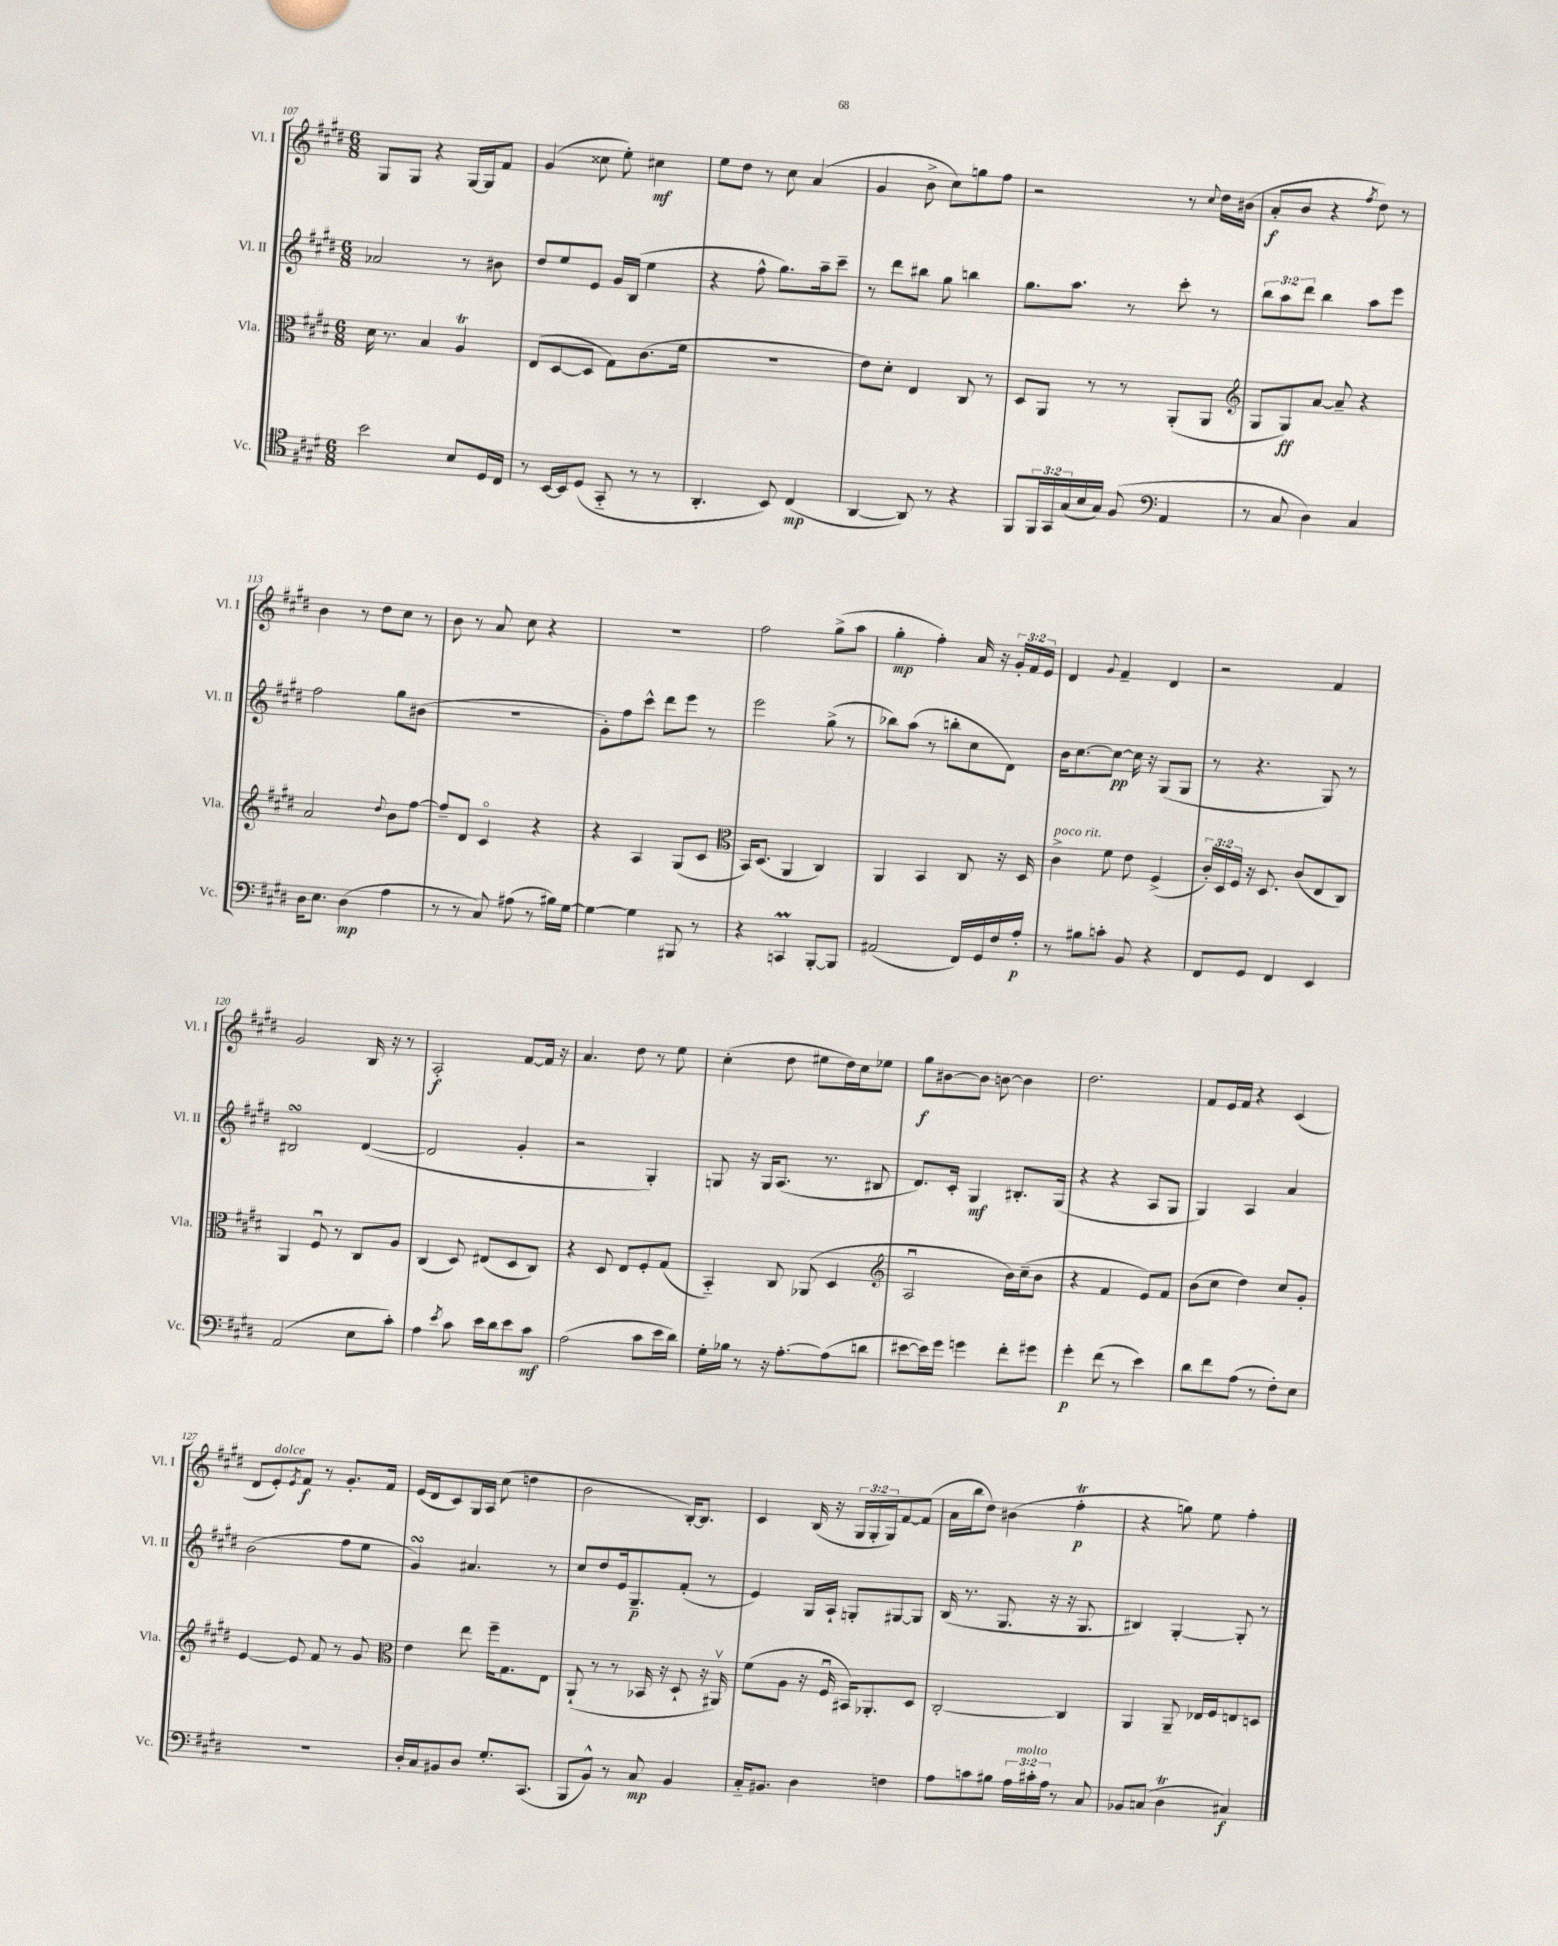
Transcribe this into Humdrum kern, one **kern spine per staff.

**kern	**dynam	**kern	**dynam	**kern	**dynam	**kern	**dynam
*part4	*part4	*part3	*part3	*part2	*part2	*part1	*part1
*staff4	*staff4	*staff3	*staff3	*staff2	*staff2	*staff1	*staff1
*I"Vc.	*	*I"Vla.	*	*I"Vl. II	*	*I"Vl. I	*
*I'Vc.	*	*I'Vla.	*	*I'Vl. II	*	*I'Vl. I	*
*clefC4	*	*clefC3	*	*clefG2	*	*clefG2	*
*k[f#c#g#d#]	*	*k[f#c#g#d#]	*	*k[f#c#g#d#]	*	*k[f#c#g#d#]	*
*M6/8	*	*M6/8	*	*M6/8	*	*M6/8	*
=107	=107	=107	=107	=107	=107	=107	=107
2b\	.	16d#\	.	2a-X/	.	8G#/L	.
.	.	8.r	.	.	.	.	.
.	.	.	.	.	.	8G#/J	.
.	.	4B/	.	.	.	4r	.
8B/L	.	4AT/	.	8r	.	[16G#/LL	.
.	.	.	.	.	.	16G#/J]	.
16D#/L	.	.	.	8b#X\	.	8f#/J	.
16C#/JJ	.	.	.	.	.	.	.
=108	=108	=108	=108	=108	=108	=108	=108
8r	.	(8E/L	.	8dd#/L	.	(4g#/	.
[16BB/LL	.	[8D#/	.	8ee/	.	.	.
16BB/J]	.	.	.	.	.	.	.
(8D#/J	.	8D#/J]	.	8e/J	.	8cc##X\	.
8GG#/	.	8G#\L)	.	16g#/LL	.	8ee'\)	.
.	.	.	.	(16B/JJ	.	.	.
8r	.	(8.c#\	.	4ee\	.	4cc#X\	mf
8r	.	.	.	.	.	.	.
.	.	16f#\Jk	.	.	.	.	.
=109	=109	=109	=109	=109	=109	=109	=109
4.AA'/	.	2.r	.	4r	.	8ee\L	.
.	.	.	.	.	.	8dd#\J	.
.	.	.	.	8ff#^^\	.	8r	.
8BB/)	.	.	.	8.gg#\L)	.	8cc#\	.
(4C#/	mp	.	.	.	.	(4a/	.
.	.	.	.	16aa~\k	.	.	.
.	.	.	.	8ccc#~\J	.	.	.
=110	=110	=110	=110	=110	=110	=110	=110
[4AA/	.	8e\L)	.	8r	.	4g#/	.
.	.	8d#'\J	.	8ddd#\L	.	.	.
8AA/])	.	4E/	.	8bb#X\J	.	8b^\	.
8r	.	.	.	8gg#\	.	8cc#\L)	.
4r	.	8C#/	.	4bbn\	.	8ggn\	.
.	.	8r	.	.	.	8ff#\J	.
=111	=111	=111	=111	=111	=111	=111	=111
8FF#/L	.	8D#/L	.	8.gg#\L	.	2r	.
24FF#/L	.	8AA/J	.	.	.	.	.
24GG#/	.	.	.	.	.	.	.
.	.	.	.	8.aa\J	.	.	.
(24G#/	.	.	.	.	.	.	.
16B/	.	8r	.	.	.	.	.
16G#/JJ)	.	.	.	.	.	.	.
(8F#/	.	8r	.	8r	.	.	.
*clefF4	*	*	*	*	*	*	*
4AA/	.	(8AA'/L	.	8ccc#'\	.	8r	.
.	.	.	.	.	.	8qqcc#/	.
.	.	8AA/J	.	8r	.	16dd#\LL	.
.	.	.	.	.	.	(16b#X\JJ	.
=112	=112	=112	=112	=112	=112	=112	=112
*	*	*clefG2	*	*	*	*	*
8r	.	8G#/L	.	12bb\L	.	8a'/L	f
.	.	.	.	12aa\	.	.	.
8C#/	.	8G#/)	ff	.	.	8b/J	.
.	.	.	.	12ddd#\J	.	.	.
4D#\)	.	[8a/J	.	4bb\	.	4r	.
.	.	8a~/]	.	.	.	.	.
.	.	.	.	.	.	8qff#/	.
4C#/	.	4r	.	8aa\L	.	8dd#\)	.
.	.	.	.	8eee\J	.	8r	.
!!LO:LB:g=z
=113	=113	=113	=113	=113	=113	=113	=113
16D#\KL	.	2a/	.	2ff#\	.	4b\	.
8.E\J	.	.	.	.	.	.	.
(4D#\	mp	.	.	.	.	8r	.
.	.	.	.	.	.	8dd#\L	.
.	.	8qqdd#/	.	.	.	.	.
4A\	.	8b\L	.	8gg#\L	.	8cc#\J	.
.	.	[8ff#\J	.	(8b#X\J	.	8r	.
=114	=114	=114	=114	=114	=114	=114	=114
8r	.	8ff#~/L]	.	2.r	.	8b\	.
8r	.	8d#/J	.	.	.	8r	.
8C#/)	.	4c#/	.	.	.	8a/	.
(8A#X\	.	.	.	.	.	8cc#\	.
8r	.	4r	.	.	.	4r	.
16B#X\LL)	.	.	.	.	.	.	.
[16G#\JJ	.	.	.	.	.	.	.
=115	=115	=115	=115	=115	=115	=115	=115
4G#\_	.	4r	.	8g#'\L)	.	2.r	.
.	.	.	.	8ff#\	.	.	.
4G#\]	.	4A/	.	8ccc#^^\J	.	.	.
.	.	.	.	8ddd#\L	.	.	.
8BBB#X/	.	(8G#/L	.	8eee\J	.	.	.
8r	.	8c#/J	.	8r	.	.	.
=116	=116	=116	=116	=116	=116	=116	=116
*	*	*clefC3	*	*	*	*	*
4r	.	16BB/KL)	.	2eee\	.	2ff#\	.
.	.	(8.D#/J	.	.	.	.	.
4CCnM/	.	4AA/	.	.	.	.	.
[8BBB'/L	.	4C#/)	.	(8gg#^\	.	(8gg#^\L	.
8BBB/J]	.	.	.	8r	.	8aa\J	.
=117	=117	=117	=117	=117	=117	=117	=117
(2AA#X/	.	4AA/	.	8bb-X\L)	.	4gg#'\	mp
.	.	.	.	(8aa\J	.	.	.
.	.	4BB/	.	8r	.	4ff#'\)	.
.	.	.	.	8bbn'\L	.	.	.
16FF#/LL)	.	8C#/	.	8cc#\	.	16a/	.
16GG#/	.	.	.	.	.	16r	.
16F#/	.	16r	.	8d#\J)	.	24g#'/LL	.
.	.	.	.	.	.	24f#/	.
16A'/JJ	p	16D#/	.	.	.	.	.
.	.	.	.	.	.	24e/JJ	.
=118	=118	=118	=118	=118	=118	=118	=118
!	!	!LO:TX:a:i:t=poco rit.	!	!	!	!	!
8r	.	4c#^\	.	16b\KL	.	4d#/	.
.	.	.	.	[8.cc#\	.	.	.
8B#X\L	.	.	.	.	.	.	.
.	.	.	.	.	.	8qqg#/	.
8cn'\J	.	8f#\	.	8cc#\J_	pp	4f#~/	.
8BB/	.	8e\	.	16cc#\]	.	.	.
.	.	.	.	16r	.	.	.
4r	.	(4F#^/	.	(8G#/L	.	4d#/	.
.	.	.	.	8G#/J	.	.	.
=119	=119	=119	=119	=119	=119	=119	=119
8FF#/L	.	24c#'/LL)	.	8r	.	2r	.
.	.	24D#/	.	.	.	.	.
.	.	24F#/JJ	.	.	.	.	.
8GG#/J	.	16r	.	4.r	.	.	.
.	.	8.D#/	.	.	.	.	.
4FF#/	.	.	.	.	.	.	.
.	.	(8c#/L	.	.	.	.	.
4EE/	.	8E/	.	8G#/)	.	4f#/	.
.	.	8C#/J)	.	8r	.	.	.
!!LO:LB:g=z
=120	=120	=120	=120	=120	=120	=120	=120
(2AA/	.	4AA/	.	2B#XsSsS/	.	2g#/	.
.	.	8F#u/	.	.	.	.	.
.	.	8r	.	.	.	.	.
8E\L	.	8C#/L	.	([4d#/	.	16B/	.
.	.	.	.	.	.	16r	.
8c#'\J)	.	8A/J	.	.	.	8r	.
=121	=121	=121	=121	=121	=121	=121	=121
4A\	.	(4C#/	.	2d#/]	.	2A'/	f
8qe/	.	.	.	.	.	.	.
8c#\	.	8D#/)	.	.	.	.	.
16e\LL	.	(8E#X/L	.	.	.	.	.
16d#\J	.	.	.	.	.	.	.
8e\	.	8D#/	.	4g#'/	.	[8f#/L	.
8c#\J	mf	8C#/J)	.	.	.	16f#/Jk]	.
.	.	.	.	.	.	16r	.
=122	=122	=122	=122	=122	=122	=122	=122
(2A\	.	4r	.	2r	.	4.a/	.
.	.	8D#/	.	.	.	.	.
.	.	8E/L	.	.	.	8dd#\	.
8c#\L	.	8F#'/	.	4G#'/)	.	8r	.
16e\L	.	(8G#/J	.	.	.	8ee\	.
16d#\JJ)	.	.	.	.	.	.	.
=123	=123	=123	=123	=123	=123	=123	=123
16G#'\LL	.	4BB/)	.	8Gn/	.	(4cc#'\	.
16B-X\JJ	.	.	.	.	.	.	.
8r	.	.	.	16r	.	.	.
.	.	.	.	16G/KL	.	.	.
16r	.	8C#/	.	(8.A/J	.	8dd#\	.
[8.A'\L	.	.	.	.	.	.	.
.	.	(8AA-X/	.	.	.	8ee#X\L	.
.	.	.	.	8.r	.	.	.
(8A\]	.	4D#/	.	.	.	16dd#\L)	.
.	.	.	.	.	.	16cc#\J	.
8dn\J	.	.	.	8B#X/	.	8ee-X\J	.
=124	=124	=124	=124	=124	=124	=124	=124
*	*	*clefG2	*	*	*	*	*
[8e#X\L	.	2Au/	.	8.d#/L)	.	8gg#\L	f
16e#\L])	.	.	.	.	.	[8b#X\	.
16g#\JJ	.	.	.	16c#'/Jk	.	.	.
4gn\	.	.	.	4G#/	mf	8b#\J]	.
.	.	.	.	.	.	[8bn\	.
8f#'\L	.	16b\LL)	.	8.B#X'/L	.	4b\]	.
.	.	(16cc#~\J	.	.	.	.	.
8g#X\J	.	8b\J	.	.	.	.	.
.	.	.	.	(16G#/Jk	.	.	.
=125	=125	=125	=125	=125	=125	=125	=125
4g#'\	p	4r	.	4r	.	2.dd#\	.
(8f#\	.	4f#/	.	4r	.	.	.
8r	.	.	.	.	.	.	.
4e\)	.	8e/L)	.	8A/L	.	.	.
.	.	8f#/J	.	8G#/J	.	.	.
=126	=126	=126	=126	=126	=126	=126	=126
8d#\L	.	(8b\L	.	4G#/)	.	8f#/L	.
8f#\	.	8cc#\J	.	.	.	16e/L	.
.	.	.	.	.	.	16f#/JJ	.
(8A\J	.	4dd#\)	.	4A/	.	4r	.
8r	.	.	.	.	.	.	.
8F#'\L)	.	8cc#/L	.	4a/	.	(4c#/	.
8E\J	.	8g#'/J	.	.	.	.	.
!!LO:LB:g=z
=127	=127	=127	=127	=127	=127	=127	=127
2.r	.	[4e/	.	(2b\	.	8d#/L	.
!	!	!	!	!	!	!LO:TX:a:i:t=dolce	!
.	.	.	.	.	.	8e'/)	.
.	.	.	.	.	.	8qe/	.
.	.	8e/]	.	.	.	8f#/J	f
.	.	8f#/	.	.	.	8r	.
.	.	8r	.	8ff#\L	.	8.g#'/L	.
.	.	8g#/	.	8ee\J	.	.	.
.	.	.	.	.	.	16f#/Jk	.
=128	=128	=128	=128	=128	=128	=128	=128
*	*	*clefC3	*	*	*	*	*
16D#'/LL	.	4e\	.	4g#sSsS/)	.	(16e/LL	.
16C#/J	.	.	.	.	.	16d#/J	.
8BB#X/	.	.	.	.	.	8c#/)	.
8D#/J	.	8ee\	.	4.a#X/	.	16G#/L	.
.	.	.	.	.	.	16A/JJ	.
8.G#'/L	.	16ff#~\KL	.	.	.	(8cc#\	.
.	.	8.G#\	.	.	.	.	.
.	.	.	.	.	.	4ddn\	.
(8.CC#/J	.	.	.	.	.	.	.
.	.	8E\J	.	8r	.	.	.
=129	=129	=129	=129	=129	=129	=129	=129
8BBB/L	.	(8AA`/	.	8cc#/L	.	2b\	.
8BB^^/J)	.	8r	.	8dd#/	.	.	.
8r	.	8r	.	16e/k	.	.	.
.	.	.	.	8.G#~/	p	.	.
8C#/	mp	16BB-X/	.	.	.	.	.
.	.	16r	.	.	.	.	.
4BB/	.	8D#`/	.	(8f#'/J	.	[16B'/KL)	.
.	.	.	.	.	.	8.B/J]	.
.	.	16r	.	8r	.	.	.
.	.	16AA#Xv/)	.	.	.	.	.
=130	=130	=130	=130	=130	=130	=130	=130
16C#/KL	.	(8f#\L	.	4e/)	.	4c#/	.
8.BB#X/J	.	.	.	.	.	.	.
.	.	8A\J	.	.	.	.	.
4D#\	.	16r	.	16G#/LL	.	(16B/	.
.	.	16F#u/	.	16A`/JJ	.	16r	.
.	.	16BB#X/KL)	.	8Gn'/L	.	24G#/LL	.
.	.	.	.	.	.	24G#'/	.
.	.	8.AA-X'/	.	.	.	.	.
.	.	.	.	.	.	24G#/J)	.
4Fn\	.	.	.	[8G#X/	.	[8f#/	.
.	.	8D#/J	.	8G#/J]	.	(8f#/J]	.
=131	=131	=131	=131	=131	=131	=131	=131
8A\L	.	[2C#'/	.	(16B/	.	16a\LL	.
.	.	.	.	8.r	.	16bb\J	.
8cn\	.	.	.	.	.	8dd#\J)	.
8B#X\J	.	.	.	8.G#/	.	(4b#X\	.
24A\LL	.	.	.	.	.	.	.
!LO:TX:a:i:t=molto	!	!	!	!	!	!	!
24c#X'\	.	.	.	.	.	.	.
.	.	.	.	16r	.	.	.
24A\JJ	.	.	.	.	.	.	.
8r	.	4C#/]	.	16r	.	4ff#T'\	p
.	.	.	.	8.G#/	.	.	.
8C#/	.	.	.	.	.	.	.
=132	=132	=132	=132	=132	=132	=132	=132
8BB-X/L	.	4AA/	.	4B#X/)	.	4r	.
(8Cn/J	.	.	.	.	.	.	.
4D#t\	.	8AA~/	.	[4G#'/	.	8ggn\)	.
.	.	16E-X/LL	.	.	.	8ee\	.
.	.	16F#/J	.	.	.	.	.
4C#X/)	f	8En/	.	8G#'/]	.	4ff#'\	.
.	.	8Dn/J	.	8r	.	.	.
==	==	==	==	==	==	==	==
*-	*-	*-	*-	*-	*-	*-	*-
